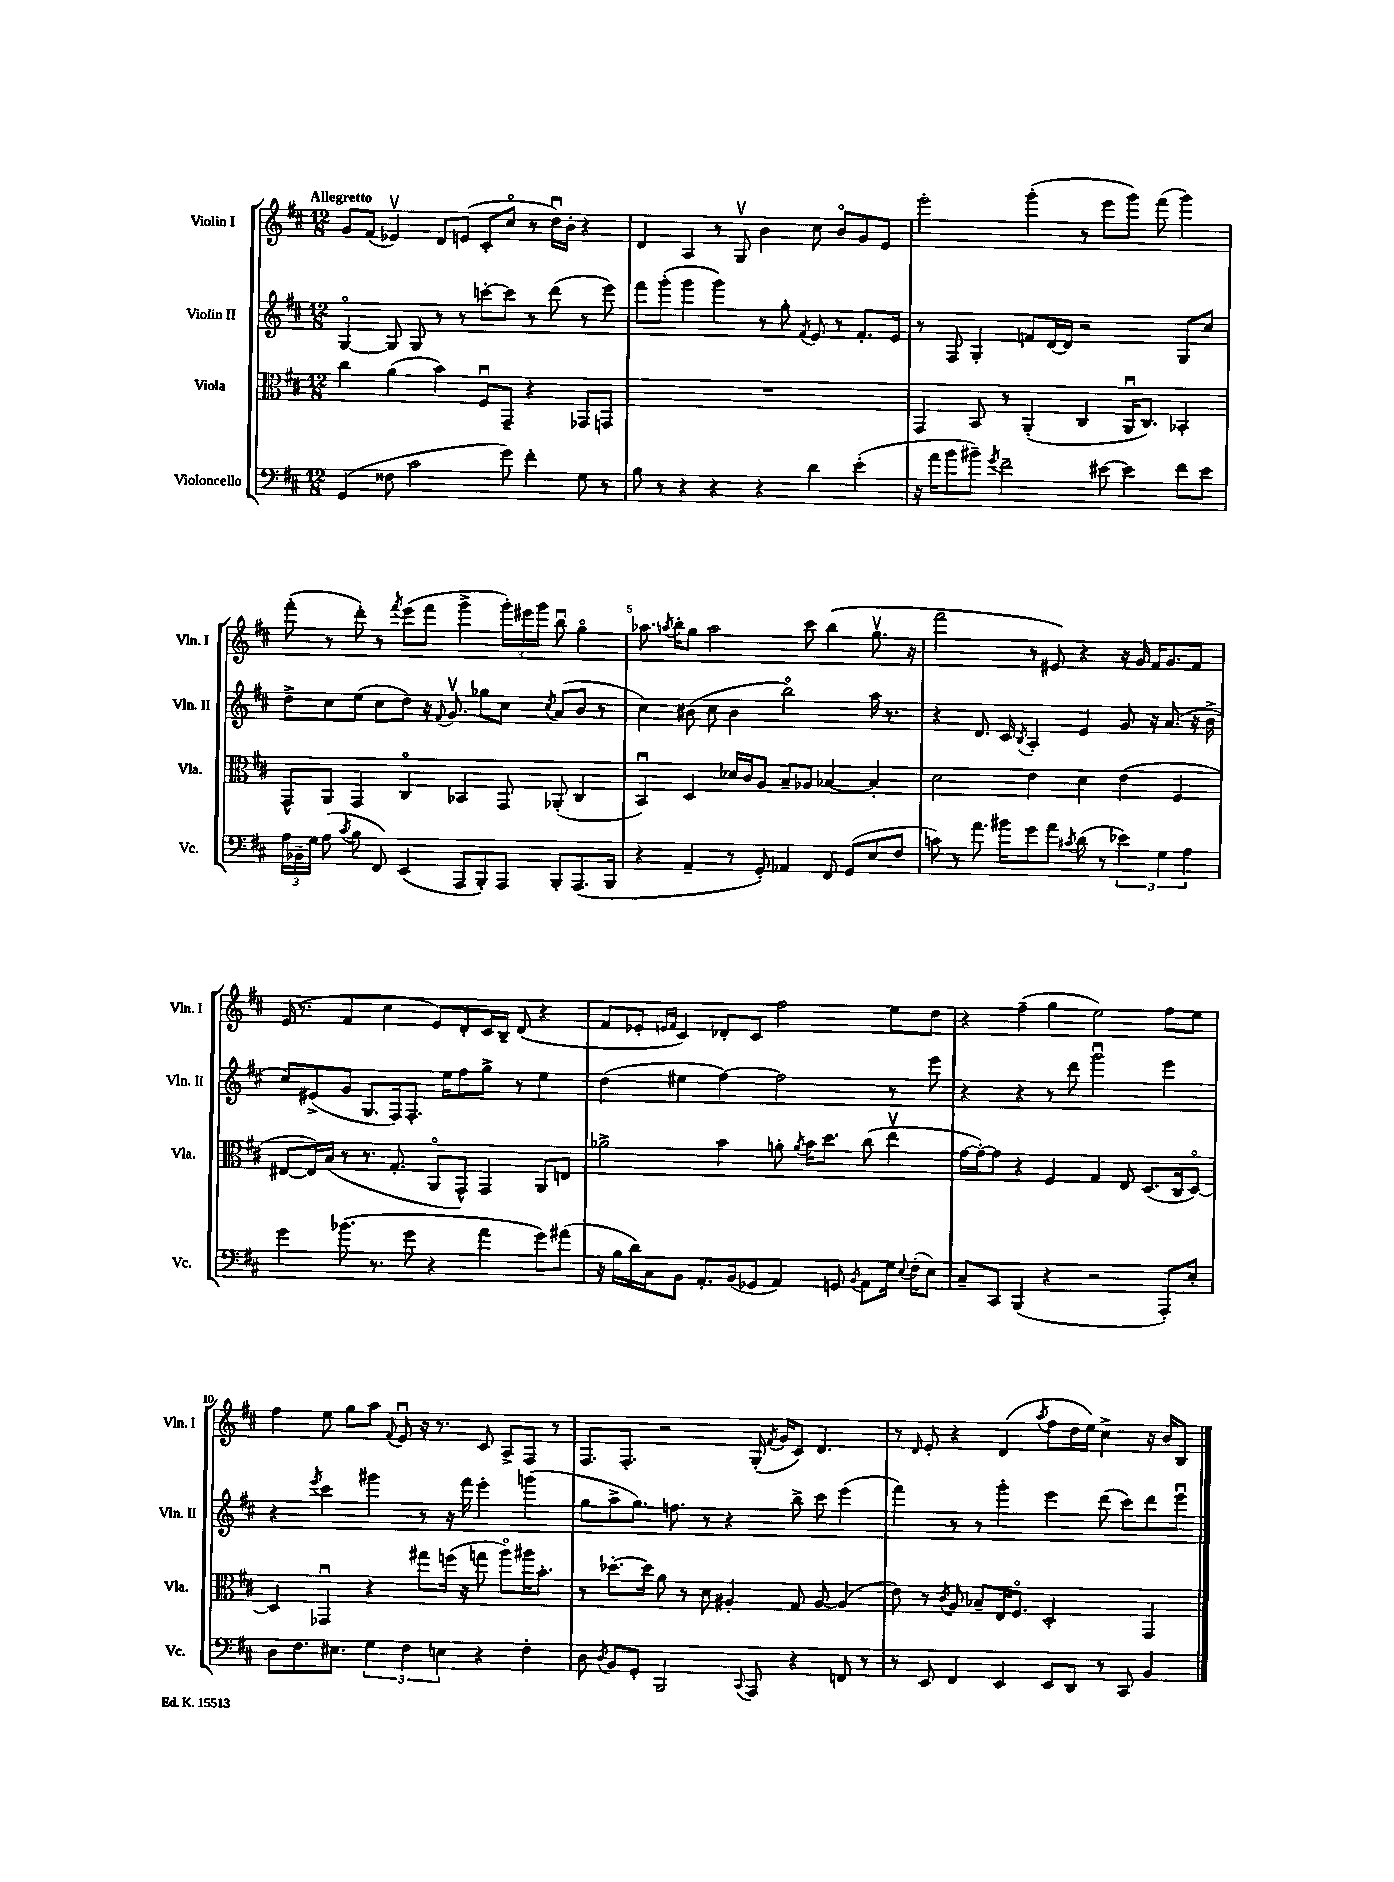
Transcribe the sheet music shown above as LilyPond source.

<<
\new StaffGroup <<
\new Staff = "s0" \with { instrumentName = "Violin I" shortInstrumentName = "Vln. I" } {
    \clef treble \key d \major \numericTimeSignature \time 12/8 \tempo "Allegretto"
    \autoBeamOff g'8[ fis'8]( ees'4\upbow) d'8[ e'8]( cis'8[-. cis''8]\flageolet r8 d''16[\downbow) b'16]-. r4 |
    d'4 a4 r8 g8\upbow b'4 cis''8 b'8[\flageolet g'8 e'8] |
    e'''2-. g'''4-.( r8 e'''8[ g'''8]) fis'''8( g'''4) |
    fis'''8-.( r8 d'''8-.) r8 \acciaccatura { fis'''8 } e'''8[( fis'''8] g'''4-> \tuplet 3/2 { g'''16[-.) eis'''16 g'''16] } b''8\downbow g''4\flageolet |
    aes''8. \acciaccatura { a''8 } b''16[-. g''8] a''2 cis'''8 b''4( g''8.\upbow r16 |
    fis'''2 r8 eis'8) r4 r16 g'16 fis'16[ g'8. fis'8] |
    e'16( r8. fis'4 cis''4 e'8[) d'8-. cis'16 b16]-- d'8( r4 |
    fis'8[ ees'8]-. \grace { e'16[ fis'16] } cis'4) des'8[-. cis'8] fis''2 e''8[ d''8] |
    r4 fis''4--( g''4 e''2) fis''8[ e''8] |
    fis''4 e''8 g''8[ a''8] \appoggiatura { fis'8 } e'8\downbow r16 r8. cis'8 a8[-> fis8] r8 |
    fis8.[ fis8.]-. r2 g16-.( \acciaccatura { fis'8 } g'16[ cis'8]) d'4. |
    r8 \grace { d'16 } e'8-. r4 d'4( \acciaccatura { a''8 } fis''8[ d''16 e''16]) cis''4-> r16 b'16[ b8] \bar "|." |
}
\new Staff = "s1" \with { instrumentName = "Violin II" shortInstrumentName = "Vln. II" } {
    \clef treble \key d \major \numericTimeSignature \time 12/8
    \autoBeamOff g4~\flageolet g8 g8 r8 r8 c'''8[~-. c'''8] r8 d'''8( r8 e'''8) |
    fis'''8[ g'''8]-.( g'''4 g'''4) r8 g''8-. \acciaccatura { fis'8 } e'8 r8 fis'8.[-. e'16] |
    r8 fis8 g4-. f'8[ d'16~ d'16] r2 g8[ cis''8] |
    d''8[-> cis''8 e''8]( cis''8[ d''8]) r16 \appoggiatura { fis'8 } g'8.\upbow ges''8[ cis''8] \acciaccatura { cis''8 } a'8[( b'8] r8 |
    cis''4) bis'8( cis''8 bis'4 b''2\flageolet) a''16 r8. |
    r4 d'8. cis'16 \acciaccatura { b8 } a4-. e'4 g'8 r16 a'8.( r16 b'16-> |
    cis''8[) eis'8->( g'8] g8.[ fis16) fis8.]-. e''16[ fis''8 g''8]-> r8 e''4 |
    d''4( eis''4 fis''4~) fis''2 r8 e'''8 |
    r4 r4 r8 d'''8 g'''2\downbow e'''4 |
    r4 \acciaccatura { e'''8 } cis'''4 gis'''4 r8 r16 fis'''16 e'''4-. g'''4( |
    g''8[ a''8-> g''8.]) f''8. r8 r4 b''8-> cis'''8 e'''4( |
    fis'''4) r8 r8 g'''4-. e'''4 d'''8( cis'''8[) d'''8 e'''8]\downbow \bar "|." |
}
\new Staff = "s2" \with { instrumentName = "Viola" shortInstrumentName = "Vla." } {
    \clef alto \key d \major \numericTimeSignature \time 12/8
    \autoBeamOff cis''4 a'4( b'4) fis8[\downbow g,8]-- r4 ges,8[ g,8] |
    R1. |
    g,4 b,8 r8 a,4-.( cis4 a,16[\downbow cis8.]) bes,4-. |
    g,8[-^ a,8] g,4 cis4\flageolet bes,4 g,8 aes,8-.( cis4 |
    b,4\downbow) d4 des'16[ cis'16 a8] b8[-- aes8] bes4~ bes4-. |
    d'2 e'4 d'4 e'4( fis4 |
    eis8[~ eis16) b16]( r8 r8. g8.-. a,8[\flageolet g,8]-^) g,4 a,8[ e8] |
    aes'2-> b'4 a'8-. \acciaccatura { a'8 } b'16[ d''8.] cis''8( e''4\upbow |
    g'16[~ g'16~-.) g'8] r4 fis4 g4 e8 d8.[( cis16 d8]~\flageolet) |
    d4 ges,4\downbow r4 gis''8[ f''16]( r16 g''8 a''8[\flageolet) ais''16 b'8.]-. |
    r8 des''8.[~-. des''16] a'8 r8 d'8 ais4-. g8 ais8~ ais4( |
    e'8) r8 \acciaccatura { cis'8 } a8 bes8[-- e16 fis8.]\flageolet d2-. g,4 \bar "|." |
}
\new Staff = "s3" \with { instrumentName = "Violoncello" shortInstrumentName = "Vc." } {
    \clef bass \key d \major \numericTimeSignature \time 12/8
    \autoBeamOff g,4( fisis8 cis'2 g'8) fis'4-. g8 r8 |
    b8 r8 r4 r4 r4 d'4 e'4-.( |
    r16 a'16[ b'8 bis'8]--) \acciaccatura { g'8 } fis'2-- eis'8~ eis'4 fis'8[ eis'8] |
    \tuplet 3/2 { a16[ bes,16-- g16] } a8( \acciaccatura { cis'8 } b8 fis,8) e,4( a,,8[ b,,8-.) a,,8] b,,8[-. a,,8.( b,,16] |
    r4 a,4-- r8 g,8-.) aes,4 fis,8 g,8[( e8 fis8] |
    c'8) r8 a'8. bis'16[ g'8 a'8] \acciaccatura { cis'8 } d'8( r8 \tuplet 3/2 { ees'4) g4 a4 } |
    g'4 bes'8.( r8. g'8 r4 a'4 g'8[) ais'8]( |
    r16 b16[ d'16) cis16 b,8] a,8.[-. b,16( ges,8] a,4) g,8 \acciaccatura { b,8 } a,8[ g16] \appoggiatura { e8 } fis16[-.( e8]) |
    cis8[-- cis,8] b,,4( r4 r2 a,,8[-.) e8]-. |
    d8[ fis8. eis8.] \tuplet 3/2 { g4 fis4 e4 } r4 fis4-. |
    d8 \acciaccatura { d8 } b,8[ g,8]-. b,,2 \appoggiatura { cis,8 } a,,8 r4 f,8 r8 |
    r8 e,8 fis,4 e,4 e,8[ d,8] r8 cis,8 b,4 \bar "|." |
}
>>
>>
\layout { \context { \Score \override BarNumber.break-visibility = ##(#f #t #t) barNumberVisibility = #(every-nth-bar-number-visible 5) } }
